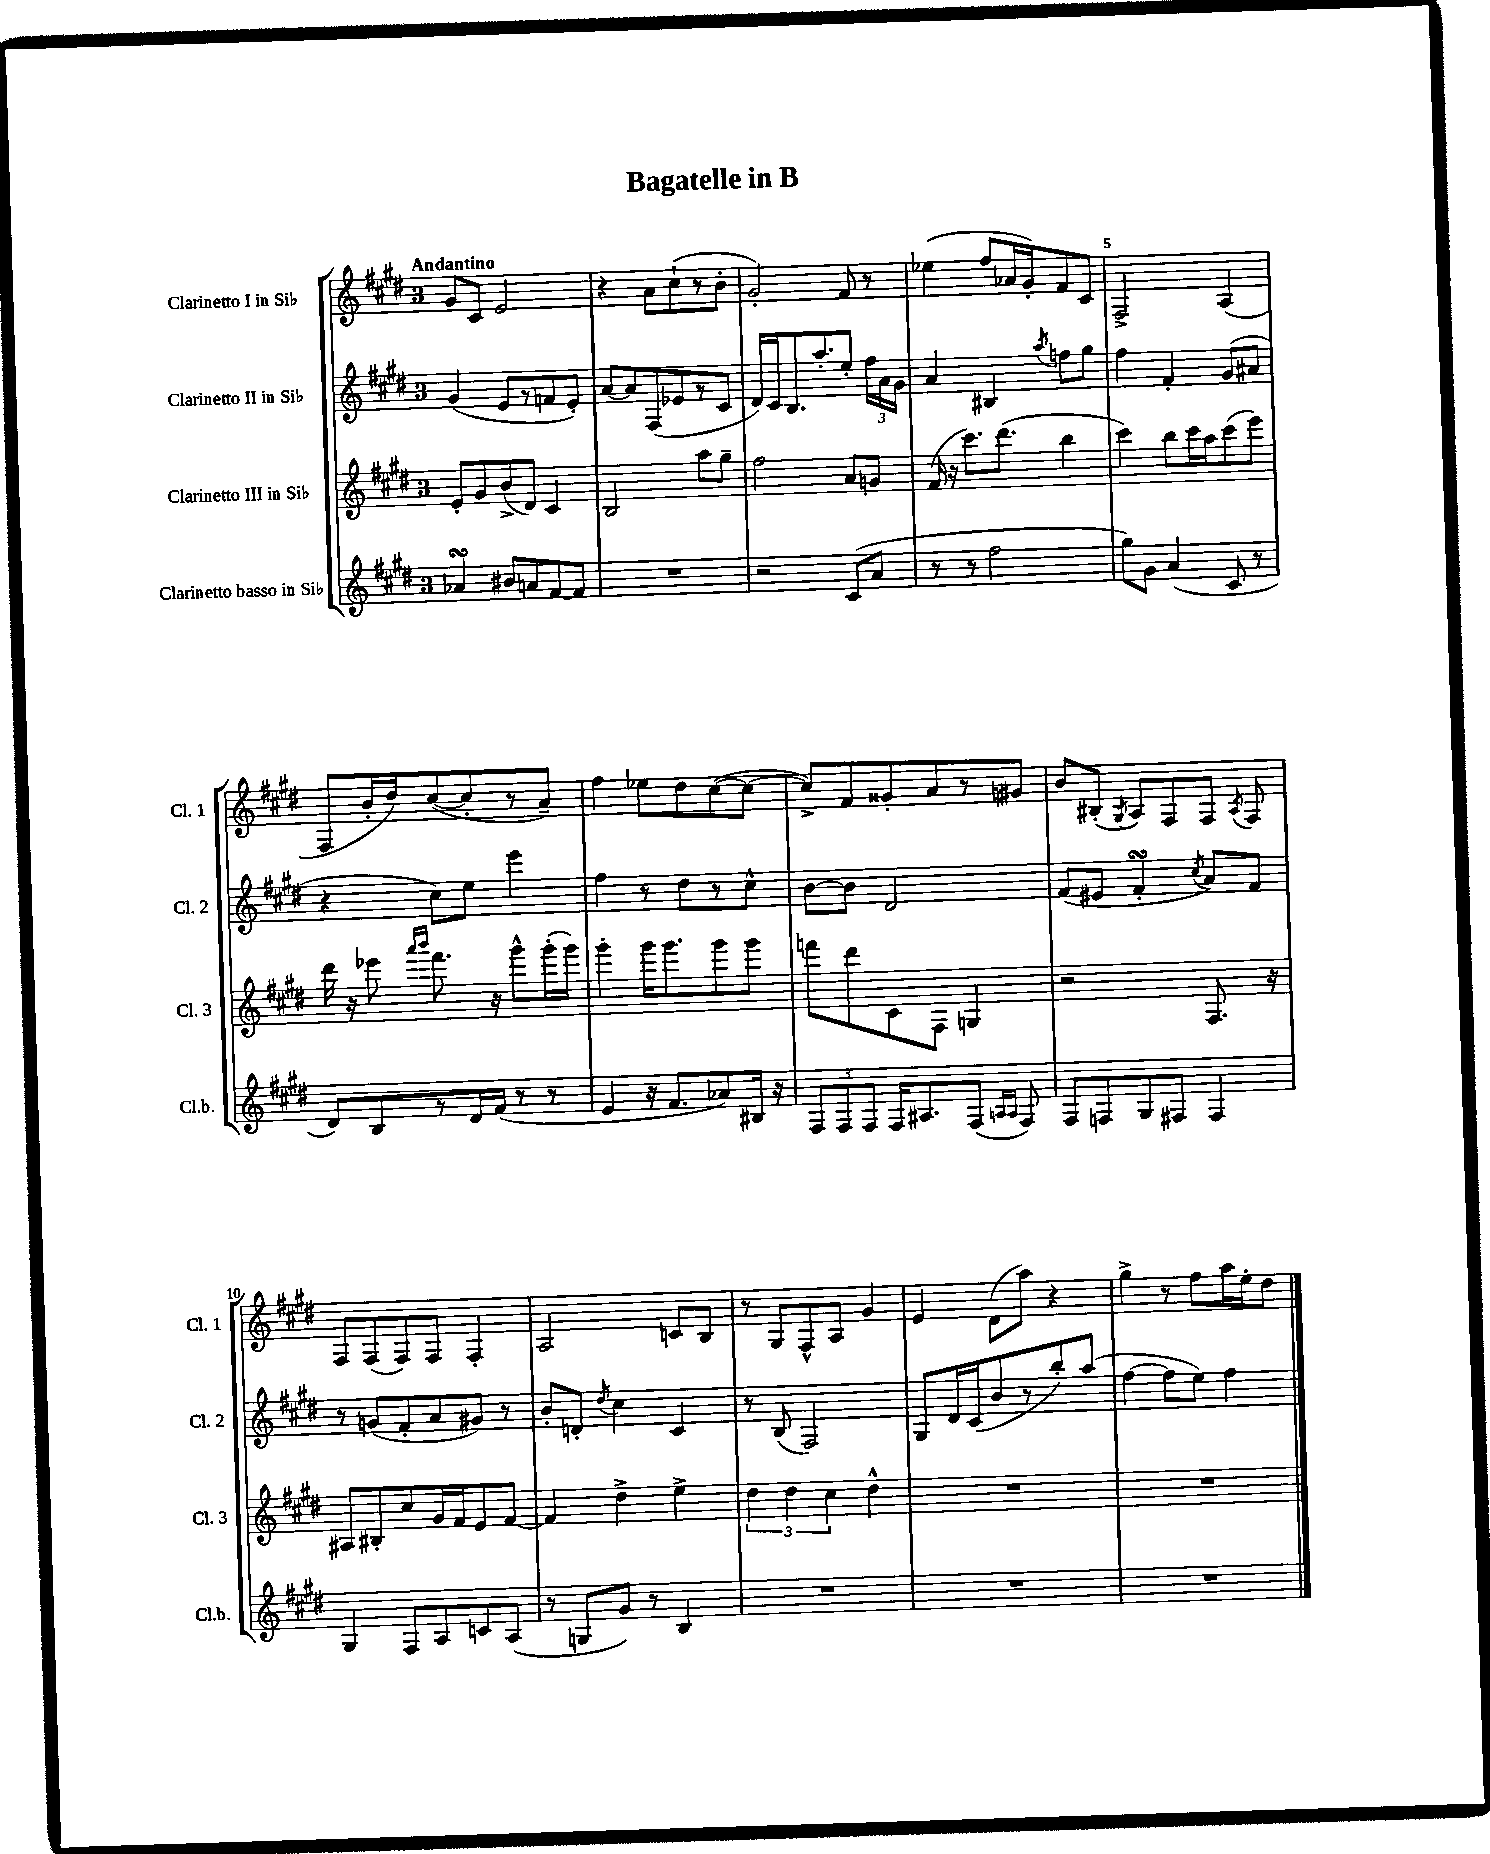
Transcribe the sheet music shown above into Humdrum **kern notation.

**kern	**kern	**kern	**kern
*part4	*part3	*part2	*part1
*staff4	*staff3	*staff2	*staff1
*I"Clarinetto basso in Si♭	*I"Clarinetto III in Si♭	*I"Clarinetto II in Si♭	*I"Clarinetto I in Si♭
*I'Cl.b.	*I'Cl. 3	*I'Cl. 2	*I'Cl. 1
*clefG2	*clefG2	*clefG2	*clefG2
*k[f#c#g#d#]	*k[f#c#g#d#]	*k[f#c#g#d#]	*k[f#c#g#d#]
*M3/4	*M3/4	*M3/4	*M3/4
=1	=1	=1	=1
!	!	!	!LO:TX:a:B:t=Andantino
4a-XsSSs/	8e'/L	(4g#/	8g#/L
.	8g#/	.	8c#/J
8b#X/L	(8b^/	8e/L	2e/
8an/	8d#/J)	8r	.
[8f#/	4c#/	8fn/	.
8f#/J]	.	8e'/J)	.
=2	=2	=2	=2
2.r	2B/	[8a/L	4r
.	.	8a/]	.
.	.	(8F#/	8a\L
.	.	8e-X/	(8cc#`\
.	8aa\L	8r	8r
.	8gg#~\J	8c#/J	8b'\J
=3	=3	=3	=3
2r	2ff#\	16d#/LL)	2g#'/)
.	.	16c#/J	.
.	.	8.B/	.
.	.	8.aa'/	.
(8c#/L	8a/L	8ee'/J	8f#/
8a/J	8gn/J	24ff#\LL	8r
.	.	24a\	.
.	.	24g#\JJ	.
=4	=4	=4	=4
8r	(16f#/	4a/	(4ee-X\
.	16r	.	.
8r	8.ccc#\L)	.	.
2ff#\	.	4B#X/	8ff#/L
.	(8.ddd#\J	.	.
.	.	.	16a-X/L
.	.	.	16g#'/J)
.	.	8qaa/	.
.	4bb\	8ffn\L	8f#/
.	.	8gg#\J	8c#/J
=5	=5	=5	=5
8gg#\L)	4ccc#\)	4ff#\	2F#^/
8g#\J	.	.	.
(4a/	8bb\L	4f#'/	.
.	16ccc#\L	.	.
.	16aa\J	.	.
8c#/	(8ccc#\	(8g#/L	(4A/
8r	8eee\J)	8a#X/J	.
!!LO:LB:g=z
=6	=6	=6	=6
8d#/L)	16ddd#\	4r	8F#/L
.	16r	.	.
8B/	8eee-X\	.	16b'/L
.	.	.	16dd#/J)
.	16qqaaa/LL	.	.
.	16qqbbb/JJ	.	.
8r	8.fff#\	8cc#\L)	([8cc#/
16d#/L	.	8ee\J	8cc#'/]
(16f#/JJ	16r	.	.
8r	8ggg#^^\L	4eee\	8r
8r	(16ggg#'\L	.	8a~/J)
.	16ggg#\JJ)	.	.
=7	=7	=7	=7
4e/	4ggg#'\	4ff#\	4ff#\
16r	16ggg#\KL	8r	8ee-X\L
8.f#/L	8.ggg#\	.	.
.	.	8dd#\L	8dd#\
8a-X/)	8ggg#\	8r	([8cc#\
16B#X/Jk	8ggg#\J	8cc#^^\J	8cc#\J_
16r	.	.	.
=8	=8	=8	=8
12F#/L	8fffn\L	[8b\L	8cc#^/L])
12F#/	.	.	.
.	8ddd#\	8b\J]	8f#/
12F#/J	.	.	.
16F#/KL	8c#\	2d#/	8g##X'/
8.A#X/	.	.	.
.	8F#\J	.	8a/
(8F#/J	4Gn/	.	8r
16qqAn/LL	.	.	.
16qqA/JJ	.	.	.
8F#/)	.	.	8g#X/J
=9	=9	=9	=9
8F#/L	2r	(8f#/L	8b/L
8Fn/	.	8e#X/J	(8B#X'/J
.	.	.	8qG#/
8G#/	.	4f#sSSS'/	8A/L)
8F#X/J	.	.	8F#/
.	.	8qcc#/	.
4F#/	8.F#/	8a/L)	8F#/J
.	.	.	8qA/
.	.	8f#/J	8F#/
.	16r	.	.
!!LO:LB:g=z
=10	=10	=10	=10
4G#/	8A#X/L	8r	8F#/L
.	8B#X'/	(8gn/L	(8F#/
8F#/L	8cc#/	8f#'/	8F#/)
8A/	16g#/L	8a/	8F#/J
.	16f#/J	.	.
8cn/	8e/	8g#X/J)	4F#'/
(8A/J	[8f#/J	8r	.
=11	=11	=11	=11
8r	4f#/]	8b'/L	2A/
8Gn/L	.	8dn'/J	.
.	.	8qdd#/	.
8g#/J)	4dd#^\	4cc#\	.
8r	.	.	.
4B/	4ee^\	4c#/	8cn/L
.	.	.	8B/J
=12	=12	=12	=12
2.r	6dd#\	8r	8r
.	.	(8B/	8G#/L
.	6dd#\	.	.
.	.	2F#/)	8F#^^/
.	6cc#\	.	.
.	.	.	8A/J
.	4dd#^^\	.	4g#/
=13	=13	=13	=13
2.r	2.r	8G#/L	4e/
.	.	16d#/L	.
.	.	(16c#/J	.
.	.	8b/	(8d#\L
.	.	8r	8aa\J)
.	.	8bb'/)	4r
.	.	(8aa/J	.
=14	=14	=14	=14
2.r	2.r	[4ff#\	4gg#^\
.	.	8ff#\L]	8r
.	.	8ee\J)	8ff#\L
.	.	4ff#\	16aa\L
.	.	.	16ee'\J
.	.	.	8dd#\J
==	==	==	==
*-	*-	*-	*-
